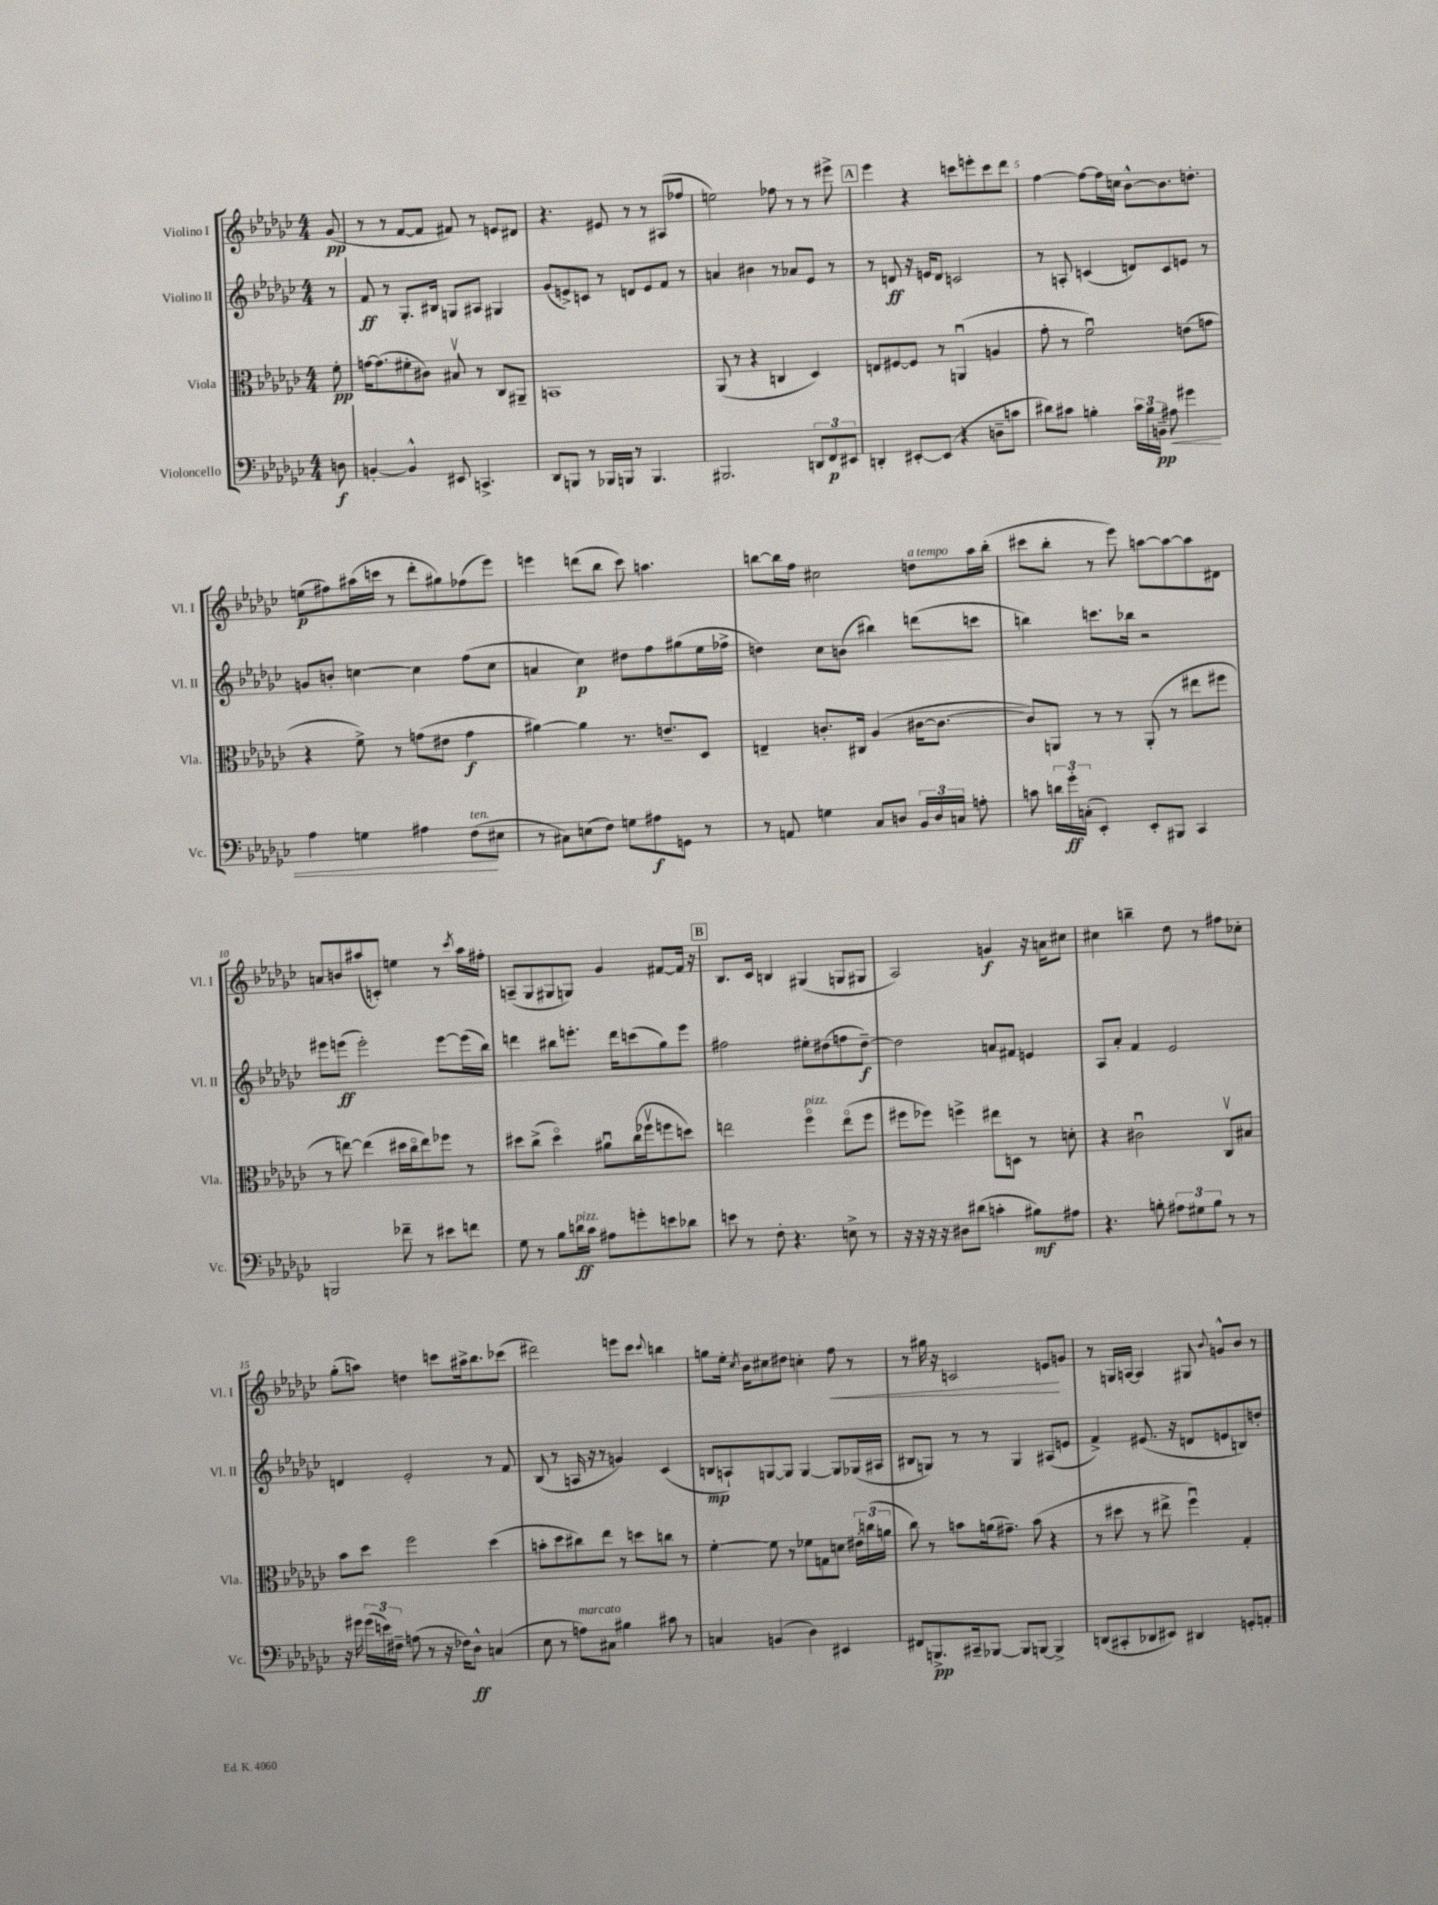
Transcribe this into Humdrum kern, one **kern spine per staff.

**kern	**kern	**kern	**kern
*staff4	*staff3	*staff2	*staff1
*clefF4	*clefC3	*clefG2	*clefG2
*k[b-e-a-d-g-c-]	*k[b-e-a-d-g-c-]	*k[b-e-a-d-g-c-]	*k[b-e-a-d-g-c-]
*M4/4	*M4/4	*M4/4	*M4/4
8D	8f'	8r	(8g-
=	=	=	=
[4BB'	[16g	8f	8r
.	(8.g]	.	.
.	.	8r	8r
4BB^^]	8f#'	8.G-'	[8f
.	8c#)	.	8f]
.	.	16B#	.
8EE#	8B#v	8G	8f#)
4.CC^	8r	8A#	8r
.	8C-	4G#	8e
.	8AA#~	.	8d#
=	=	=	=
8DD-	1BB	(8g-	4.r
8BBB	.	8e^)	.
8r	.	8c	.
16BBB-	.	8r	8e#
16BBB	.	.	.
8r	.	8d	8r
4.BBB	.	8e	8r
.	.	8f	(8A#
.	.	8r	8ff-
=	=	=	=
2.BBB#	(8AA-	4a	2ee)
.	8r	.	.
.	4r	4b#	.
.	4C	8r	8ff-
.	.	8a-	8r
12DD	4D-)	8e-	8r
12FF	.	.	.
.	.	8r	8eee#^
12EE#	.	.	.
=	=	=	=
4DD'	8E	8r	4eee-
.	[8F#	8d	.
[8EE#'	8F#]	16r	4r
.	.	16e	.
(8EE#]	8r	8d	.
4r	(4AAu	2c	8ccc
.	.	.	8eee'
8D~	4A	.	8ccc
8c	.	.	8ddd-
=	=	=	=
8d#)	8g-'	8r	[4ff
8c#	8r	8A'	.
4B'	2fu)	(4c	8ff_
.	.	.	16ff]
.	.	.	16cc
24c#	.	8d)	[8b-^^
24B	.	.	.
24BB~	.	.	.
8A#	.	8c	8.b-]
4g#	(8e	8e	.
.	.	.	8.dd'
.	8g	8r	.
=	=	=	=
4A-	4r	8g	(8ee
.	.	8b'	8ff#)
4G	8f^)	[4cc	(16aa#
.	.	.	16ccc
.	8r	.	8r
4A#	(8g	4cc]	8ddd-'
.	8e#	.	8gg#)
(8F	4g	(8ff	(8ff-
8E#	.	8cc	8eee-)
=	=	=	=
8r	[4a#)	4a	4eee
8C#)	.	.	.
(8E	4a#]	4cc-)	(8ddd
8F)	.	.	8bb-
8G	8.r	8dd#	8ccc-)
8A#	.	8ff	4.aa
.	8.e~	.	.
8GG	.	(8gg#	.
8r	8D-	16ee-	.
.	.	16ff-^	.
=	=	=	=
8r	4E~	4dd)	[8bb
8AA	.	.	16bb]
.	.	.	16ff
4G	8.c'	8cc-	2cc#
.	.	(8b	.
.	16C#	.	.
8C-	(4A-	4bb#)	.
8D	.	.	.
24BB-	[16c#	(8ddd	8dd
24D	.	.	.
.	8.c#_	.	.
24C	.	.	.
8A'	.	8ccc	16aa-
.	.	.	(16bb'
=	=	=	=
8c	8c#])	4bb)	8ccc#
24d	8AA	.	8bb-'
24g-'	.	.	.
(24C'	.	.	.
4EE-')	8r	8.ccc	8r
.	8r	.	8eee-)
.	.	16bb-	.
8EE-'	(8AA'	2r	[8aa
8BBB#	8r	.	8aa_
4CC-	8ee#	.	8aa]
.	8ff#	.	8d#
=	=	=	=
2BBB	8r	8eee#	8a
.	[8ee)	(8eee	8b
.	(4ee]	2eee')	(8aa#
.	.	.	8c')
8f-~	16dd#	.	4ee
.	16cc-o	.	.
8r	8ee)	.	.
8e#	8ff-	[8eee	8r
.	.	.	8qccc-
8f	8r	(16eee]	16aa#
.	.	16bb-)	16ff#'
=	=	=	=
8G-	8dd#	4ddd	(8A~
8r	(8cc-^	.	8G-
8B-	4dd#o)	8bb#	8G#
16d	.	8.eee'	8G)
16c-	.	.	.
8A#	8a#u	.	4g-
.	.	16ddd	.
8g'	(16cc-	(8ccc	.
.	16ff-v	.	.
8e	8ff	8gg-)	[8f#
8d-	8dd)	8eee	16f#]
.	.	.	16r
=	=	=	=
8e	2ee	2ff#	8.B-
8r	.	.	.
.	.	.	16c-
8F'	.	.	4B
4.r	.	.	.
.	4ffo	8ee#'	(4G#
.	.	(8dd#	.
8E^	(8eeo	8ff	8G
8r	8ff	[8dd#~)	8G#
=	=	=	=
16r	8ff#	2dd#]	2A-)
16r	.	.	.
16r	8ff-)	.	.
16r	.	.	.
8D#	4ff^	.	.
(8d#	.	.	.
4c'	8ee#	8a	4g
.	8D	8f#	.
8B#)	8r	4e	16r
.	.	.	16a
8A#	8d'	.	8cc#
=	=	=	=
4.r	4r	8A-	4cc#
.	.	8a-'	.
.	2c#u	4f	4bb~
8B'	.	.	.
12A#	.	2e-	8dd-
12G#	.	.	.
.	.	.	8r
12B	.	.	.
8r	8C-v	.	8ff#
8r	8B#	.	8cc-'
=	=	=	=
16r	8b-	4d	(8gg-'
16g#	.	.	.
(24g#	8dd-	.	8aa)
24e)	.	.	.
24F#~	.	.	.
(8A	2ff	2e-'	4dd
8r	.	.	.
16r	.	.	8ccc
16F-)	.	.	.
8D-^^	.	.	16aa#^
.	.	.	8.bb-
(4C	(4dd-	8r	.
.	.	8f	(8ccc-
=	=	=	=
8E-	8b'	(8B-	2ddd#)
8r	8dd-	8r	.
8A)	8cc#)	16A	.
.	.	16r	.
8C#	8ee-	8r	.
4B#	8r	4g)	8eee
.	8dd	.	8ccc-
.	.	.	8qqccc-
8c#	8cc	(4c-	4bb
8r	8r	.	.
=	=	=	=
4C	[4f'	8B	8gg
.	.	8A`)	16ee-'
.	.	.	8qcc-
.	.	.	16b-
(4BB	8f]	[8G	8cc#
.	8r	8G]	8dd#
4D-)	8f-	[4G	4cc'
.	8G	.	.
4EE#	8d	8G]	8ff
.	24e#'	(16G-	8r
.	(24cc	.	.
.	.	16A#	.
.	24a	.	.
=	=	=	=
8FF#	8cc-)	8B#	8r
8.BBB^	8r	8G)	16gg#
.	.	.	16r
.	8b	8r	2c
16CC#~	.	.	.
[8BBB-	(16a	8r	.
.	8.g#~)	.	.
8BBB-]	.	4G	.
[8BBB	(8b	.	.
4BBB^]	4r	(8A#	8e
.	.	8e	8g
=	=	=	=
(8DD	8r	4f^)	8r
8CC#'	8dd#	.	16G
.	.	.	[16A
8DD-	8r	(8.e#	4A]
8EE#)	8ee#^	.	.
.	.	16r	.
4DD#	4ffu)	8d	8G#
.	.	.	8qqb-
.	.	8e	8g^^
8GG'	4G-'	8B)	8b-
8AA'	.	8dd'	8r
==	==	==	==
*-	*-	*-	*-
